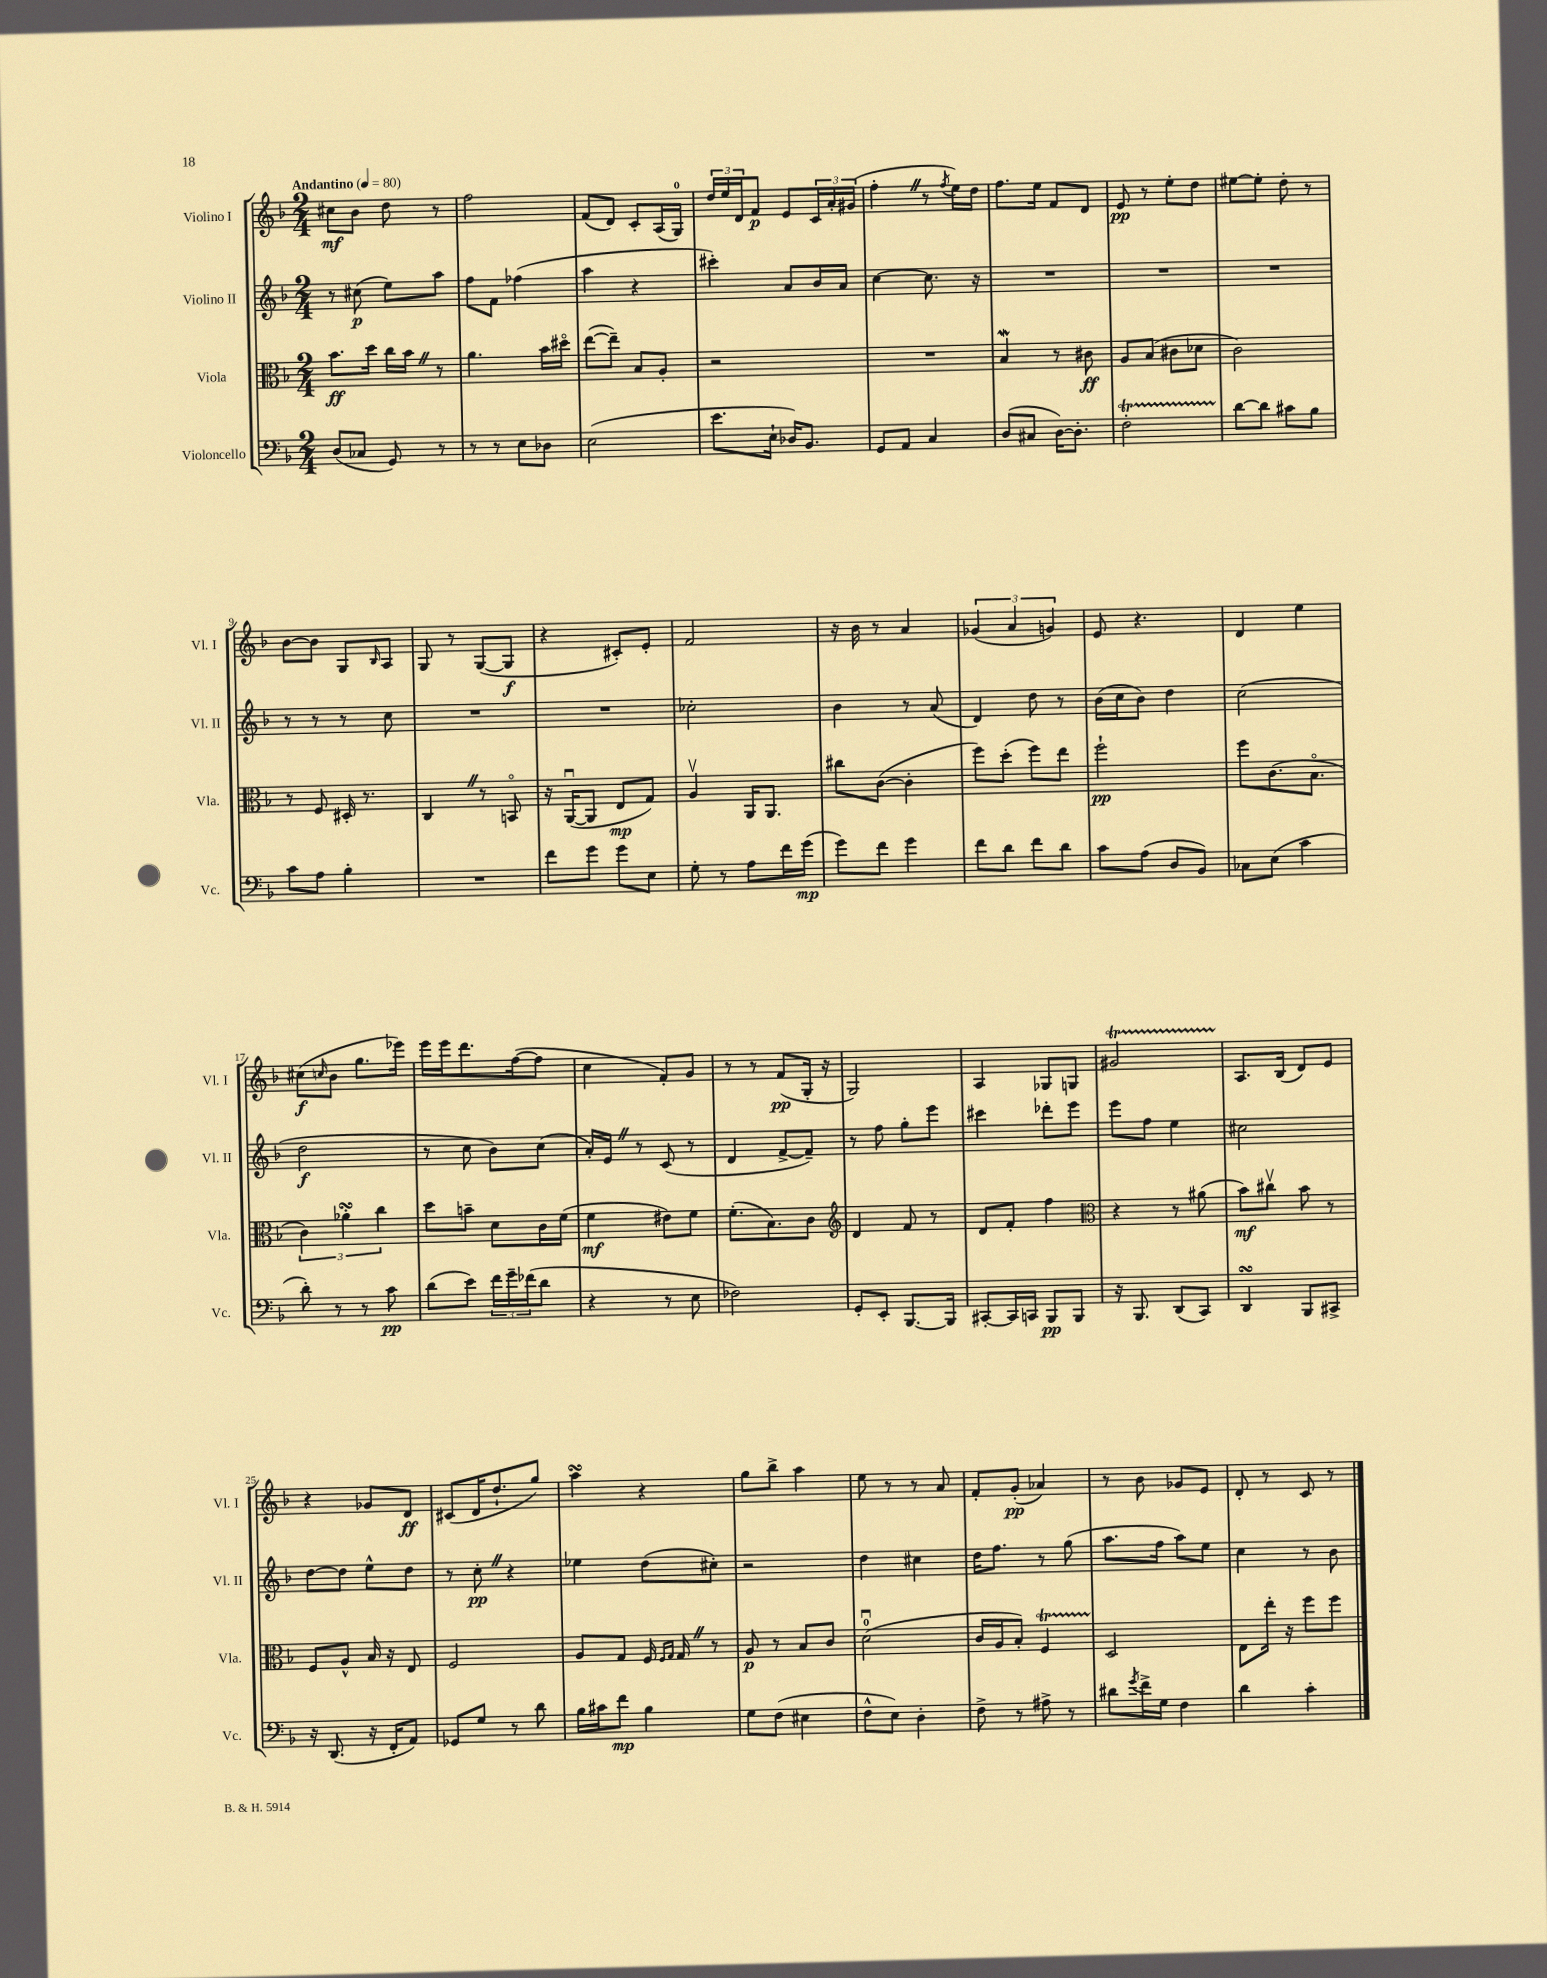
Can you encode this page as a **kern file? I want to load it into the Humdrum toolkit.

**kern	**kern	**kern	**kern
*staff4	*staff3	*staff2	*staff1
*clefF4	*clefC3	*clefG2	*clefG2
*k[b-]	*k[b-]	*k[b-]	*k[b-]
*M2/4	*M2/4	*M2/4	*M2/4
*MM80	*MM80	*MM80	*MM80
(8D/L	8.b-\L	8r	8cc#\L
8C-/J	.	(8cc#\	8b-\J
.	16dd\Jk	.	.
8GG/)	16cc\LL	8ee\L)	8dd\
.	16b-\JJ	.	.
8r	8r	8aa\J	8r
=	=	=	=
8r	4.a\	8ff\L	2ff\
8r	.	8f\J	.
8E\L	.	(4ff-\	.
8D-\J	16b-\LL	.	.
.	16dd#o\JJ	.	.
=	=	=	=
(2E\	([8ee\L	4aa\	(8f/L
.	8ee~\]J)	.	8d/J)
.	8B-/L	4r	8c'/L
.	8A'/J	.	(16A/L
.	.	.	16G/JJ)
=	=	=	=
8.e\L	2r	4ccc#'\)	24dd/LL
.	.	.	24ee/
.	.	.	24d/J
.	.	.	8f/J
16E`\Jk	.	.	.
16D-/LK)	.	8a/L	8e/L
8.BB-/J	.	.	.
.	.	16b-/L	24c/L
.	.	.	24a'/
.	.	16a/JJ	.
.	.	.	(24g#/JJ
=	=	=	=
8GG/L	2r	[4cc\	4ff'\
8AA/J	.	.	.
4C/	.	8.cc\]	8r
.	.	.	8qff/
.	.	.	16ee\LL)
.	.	16r	16dd\JJ
=	=	=	=
(8D/L	4B-/	2r	8.ff\L
8C#/J	.	.	.
.	.	.	16ee\Jk
[16D\LK)	8r	.	8f/L
8.D'\]J	.	.	.
.	8c#\	.	8d/J
=	=	=	=
2F'\	8A/L	2r	8e/
.	(8B-/J	.	8r
.	8c#\L	.	8ee'\L
.	8d-\J	.	8dd\J
=	=	=	=
[8d\L	2c\)	2r	[8ee#\L
8d\]J	.	.	8ee#'\]J
8c#\L	.	.	8dd'\
8B-\J	.	.	8r
=	=	=	=
8c\L	8r	8r	[8b-\L
8A\J	8F/	8r	8b-\]J
4B-'\	16D#'/	8r	8G/L
.	8.r	.	.
.	.	.	16qqB-/
.	.	8cc\	8A/J
=	=	=	=
2r	4C/	2r	8G/
.	.	.	8r
.	8r	.	([8G/L
.	8BBo/	.	8G/]J
=	=	=	=
8f\L	16r	2r	4r
.	([16AAu/LK	.	.
8g\J	8AA/]J	.	.
8g\L	8E/L	.	8c#'/L)
8E\J	8G/J)	.	8e'/J
=	=	=	=
8G'\	4Av/	2cc-'\	2f/
8r	.	.	.
8A\L	16AA/LK	.	.
.	8.AA/J	.	.
16f\L	.	.	.
(16g\JJ	.	.	.
=	=	=	=
8g\L)	8cc#\L	4b-\	16r
.	.	.	16b-\
8f\J	([8c\J	.	8r
4g\	4c'\]	8r	4a/
.	.	(8a/	.
=	=	=	=
8f\L	8ff\L)	4d/)	(6g-/
8d\J	(8dd'\J	.	.
.	.	.	6a/
8f\L	8ff\L)	8dd\	.
.	.	.	6g/)
8d\J	8ee\J	8r	.
=	=	=	=
8c\L	2ff`\	(16b-\LL	8e/
.	.	16cc\J	.
(8A\J	.	8b-\J)	4.r
8D/L	.	4dd\	.
8BB-/J)	.	.	.
=	=	=	=
8C-\L	8ff\L	(2cc\	4d/
(8E\J	(8.c\	.	.
4c\	.	.	4ee\
.	8.B-o\J	.	.
=	=	=	=
8d'\)	6c\)	2dd\	(8cc#\L
.	.	.	16qqcc/
8r	.	.	8b-\J
.	6a-'\	.	.
8r	.	.	8.gg\L
.	6cc\	.	.
8c\	.	.	.
.	.	.	16eee-\Jk)
=	=	=	=
(8d\L	8dd\L	8r	16eee\LL
.	.	.	16eee\J
8e\J)	8b~\J	8cc\	8.ddd\
24f\LL	8d\L	8b-\L)	.
24g~\	.	.	.
.	.	.	([16ff\k
(24f-\J	.	.	.
8d\J	16c\L	(8cc\J	8ff\]J
.	(16f\JJ	.	.
=	=	=	=
4r	4f\	16a'/LL)	4cc\
.	.	16e/JJ	.
.	.	8r	.
8r	8e#\L)	(8c/	8f'/L)
8E\	8f\J	8r	8g/J
=	=	=	=
2F-\)	(8.f'\L	4d/	8r
.	.	.	8r
.	8.B-\)	.	.
.	.	[8f^/L	(8f/L
.	8c\J	8f~/]J)	16G'/Jk
.	.	.	16r
=	=	=	=
*	*clefG2	*	*
8GG'/L	4d/	8r	2G/)
8EE'/J	.	8ff\	.
[8.BBB-/L	8f/	8gg'\L	.
.	8r	8eee\J	.
16BBB-/]Jk	.	.	.
=	=	=	=
[8CC#'/L	8d/L	4ccc#\	4A/
16CC#/]L	8f'/J	.	.
16CC/JJ	.	.	.
8BBB-/L	4ff\	8ddd-'\L	8G-/L
8BBB-/J	.	8eee\J	8G/J
=	=	=	=
*	*clefC3	*	*
16r	4r	8eee\L	2g#/
8.BBB-/	.	.	.
.	.	8ff\J	.
(8DD/L	8r	4ee\	.
8CC/J)	(8a#\	.	.
=	=	=	=
4DD/	8b-\L)	2cc#\	8.A/L
.	8cc#v\J	.	.
.	.	.	(16B-/Jk
8BBB-/L	8b-\	.	8d/L)
8CC#^/J	8r	.	8e/J
=	=	=	=
16r	8F/L	[8dd\L	4r
(8.DD/	.	.	.
.	8A^^/J	8dd\]J	.
16r	16B-/	8ee^^\L	8g-/L
16FF'/LK	16r	.	.
8AA/J)	8E/	8dd\J	8d/J
=	=	=	=
8GG-/L	2F/	8r	(8c#/L
8G/J	.	8cc'\	16d/K
.	.	.	8.dd`/
8r	.	4r	.
8d\	.	.	8gg/J)
=	=	=	=
16B-\LL	8A/L	4ee-\	4aa\
16c#\J	.	.	.
8f\J	8G/J	.	.
4B-\	16F/	(8dd\L	4r
.	16qqF/LL	.	.
.	16qqG/JJ	.	.
.	16G/	.	.
.	8r	8cc#'\J)	.
=	=	=	=
8G\L	8A/	2r	8gg\L
(8F\J	8r	.	8bb-^\J
4E#\	8B-/L	.	4aa\
.	8c/J	.	.
=	=	=	=
8F^^\L	(2du\	4dd\	8ee\
8E\J)	.	.	8r
4D'\	.	4cc#\	8r
.	.	.	8a/
=	=	=	=
8F^\	16c/LL	16dd\LK	8f'/L
.	16A/J	8.ff\J	.
8r	8B-'/J)	.	(8g'/J
8A#^\	4F/	8r	4a-/)
8r	.	(8gg\	.
=	=	=	=
8d#\L	2D/	8.aa\L	8r
8qg/	.	.	.
16f^\L	.	.	8b-\
16G\JJ	.	16ff\Jk	.
4F\	.	8aa\L)	8g-/L
.	.	8ee\J	8e/J
=	=	=	=
4d\	8E\L	4cc\	8d'/
.	16ee'\Jk	.	8r
.	16r	.	.
4c'\	8ff\L	8r	8c/
.	8ff\J	8b-\	8r
==	==	==	==
*-	*-	*-	*-
